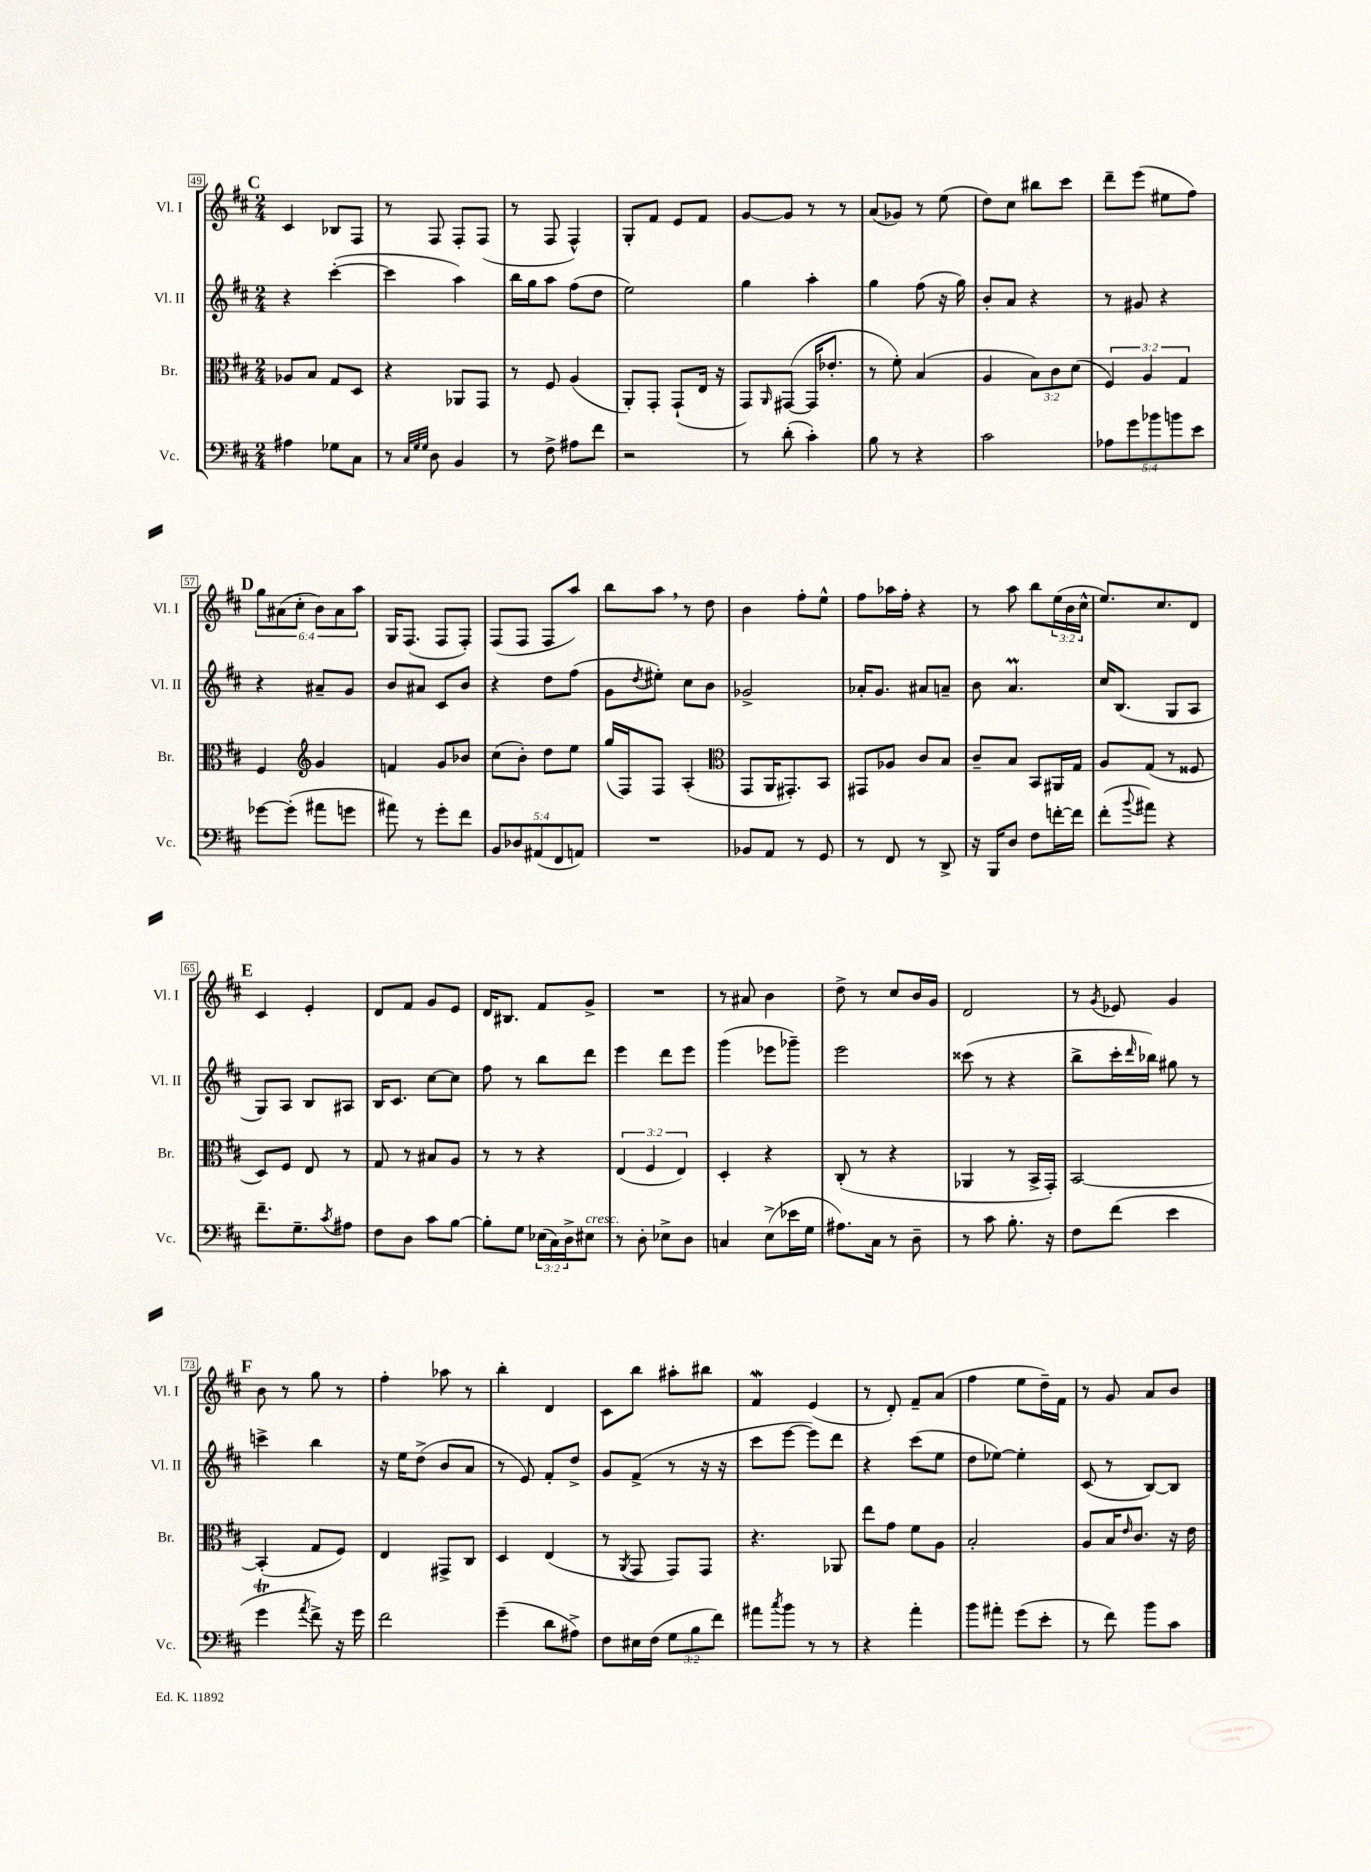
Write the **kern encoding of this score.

**kern	**kern	**kern	**kern
*part4	*part3	*part2	*part1
*staff4	*staff3	*staff2	*staff1
*I"Vc.	*I"Br.	*I"Vl. II	*I"Vl. I
*I'Vc.	*I'Br.	*I'Vl. II	*I'Vl. I
*clefF4	*clefC3	*clefG2	*clefG2
*k[f#c#]	*k[f#c#]	*k[f#c#]	*k[f#c#]
*M2/4	*M2/4	*M2/4	*M2/4
!!LO:REH:place=s1:t=C
=49	=49	=49	=49
4A#X\	8A-X/L	4r	4c#/
.	8B/J	.	.
8G-X\L	8G/L	([4ccc#'\	8B-X/L
8C#\J	8D/J	.	8F#/J
=50	=50	=50	=50
8r	4r	4ccc#\]	8r
32qqC#/LLL	.	.	.
32qqG/	.	.	.
32qqG/JJJ	.	.	.
8D\	.	.	8F#/
4BB/	8AA-X/L	4aa\)	8F#'/L
.	8GG/J	.	(8F#/J
=51	=51	=51	=51
8r	8r	16bb\LL	8r
.	.	16gg\J	.
8F#^\	8F#/	8aa\J	8F#/
8A#X\L	(4A/	(8ff#\L	4F#^^/)
8f#\J	.	8dd\J	.
=52	=52	=52	=52
2r	8AA'/L)	2ee\)	8G'/L
.	8GG'/J	.	8f#/J
.	(8GG`/L	.	8e/L
.	16E/Jk	.	8f#/J
.	16r	.	.
=53	=53	=53	=53
8r	8GG/L)	4gg\	[8g/L
.	16qqAA/	.	.
(8d'\	([8GG#X/J	.	8g/J]
4c#'\)	16GG#/KL]	4aa'\	8r
.	8.e-X'/J	.	.
.	.	.	8r
=54	=54	=54	=54
8B\	8r	4gg\	(8a/L
8r	8f#'\)	.	8g-X/J)
4r	(4B/	(8ff#\	8r
.	.	16r	(8ee\
.	.	16gg\)	.
=55	=55	=55	=55
2c#\	4A/	8b'/L	8dd\L)
.	.	8a/J	8cc#\J
.	12B\L)	4r	8bb#X\L
.	12c#\	.	.
.	.	.	8ccc#\J
.	(12d\J	.	.
=56	=56	=56	=56
10A-X\L	6F#/)	8r	8ddd~\L
10g\	.	.	.
.	.	8g#X/	(8eee\J
.	6A/	.	.
10b-X\	.	.	.
.	.	4r	8ee#X\L
10bn\	.	.	.
.	6G/	.	.
.	.	.	8ff#\J)
10e\J	.	.	.
!!LO:LB:g=z
!!LO:REH:place=s1:t=D
=57	=57	=57	=57
[8g-X\L	4F#/	4r	12gg\L
.	.	.	(12a#X\
(8g-'\J]	.	.	.
.	.	.	12cc#'\J
*	*clefG2	*	*
8a#X\L	4g/	8a#X~/L	12b\L)
.	.	.	12a#\
8gn\J	.	8g/J	.
.	.	.	12aa\J
=58	=58	=58	=58
8a#X\)	4fn/	8b/L	16G/KL
.	.	.	(8.F#/J
8r	.	8a#X/J	.
8g'\L	8g/L	8c#/L	8F#/L
8f#\J	8b-X/J	8b/J	8F#'/J)
=59	=59	=59	=59
10BB/L	(8cc#\L	4r	(8F#/L
10D-X/	.	.	.
.	8b'\J)	.	8F#/J
(10AA#X/	.	.	.
.	8dd\L	8dd\L	8F#/L
10FF#/	.	.	.
.	8ee\J	(8ff#\J	8aa/J)
10AAn/J)	.	.	.
=60	=60	=60	=60
2r	(16gg/LL	8g\L	8bb\L
.	16F#/J)	.	.
.	.	8qdd/	.
.	8F#/J	8ee#X'\J)	8aa,\J
.	(4A'/	8cc#\L	8r
.	.	8b\J	8dd\
=61	=61	=61	=61
*	*clefC3	*	*
8BB-X/L	8GG/L	2g-X^/	4b\
8AA/J	16AA/K	.	.
.	8.GG#X'/)	.	.
8r	.	.	8ff#'\L
8GG/	8BB/J	.	8ee^^\J
=62	=62	=62	=62
8r	8GG#X/L	16a-X'/KL	8ff#\L
.	.	8.g/J	.
8FF#/	8A-X/J	.	16aa-X\L
.	.	.	16ff#'\JJ
8r	8c#/L	8a#X/L	4r
8DD^/	8B/J	8an~/J	.
=63	=63	=63	=63
16r	8c#~/L	8b\	8r
16BBB/KL	.	.	.
8D/J	8B/J	4.aM/	8aa\
8F#\L	8BB/L	.	8bb\L
[16fn'\L	16AA#X/L	.	(24ee\L
.	.	.	24b\
16f\JJ]	16G/JJ	.	.
.	.	.	24cc#^^\JJ
=64	=64	=64	=64
(8f#'\L	8A/L	16cc#/KL	8.ee/L)
.	.	(8.B/J	.
8qqb/	.	.	.
8a#X\J)	(8G/J	.	.
.	.	.	8.cc#/
4r	8r	8G/L	.
.	8F##X/	8A/J	8d/J
!!LO:LB:g=z
!!LO:REH:place=s1:t=E
=65	=65	=65	=65
8.f#~\L	8D/L)	8G/L)	4c#/
.	8F#/J	8A/J	.
8.G~\	.	.	.
.	8E/	8B/L	4e'/
8qc#/	.	.	.
8A#X\J	8r	8A#X/J	.
=66	=66	=66	=66
8F#\L	8G/	16B/KL	8d/L
.	.	8.c#/J	.
8D\J	8r	.	8f#/J
8c#\L	8B#X/L	[8cc#\L	8g/L
[8B\J	8A/J	8cc#\J]	8e/J
=67	=67	=67	=67
8B'\L]	8r	8ff#\	16d/KL
.	.	.	8.B#X/J
8G\J	8r	8r	.
(24E-X\LL	4r	8bb\L	8f#/L
24C#\)	.	.	.
24D^\J	.	.	.
!LO:TX:a:i:t=cresc.	!	!	!
8E#X\J	.	8ddd\J	8g^/J
=68	=68	=68	=68
8r	(6E/	4eee\	2r
8D'\	.	.	.
.	6F#/	.	.
8E-X^\L	.	8ddd\L	.
.	6E/)	.	.
8D\J	.	8eee\J	.
=69	=69	=69	=69
4Cn/	4D'/	(4ggg\	8r
.	.	.	8a#X/
(8E^\L	4r	8eee-X\L	4b\
16e-X\L	.	8ggg-X~\J)	.
16G\JJ	.	.	.
=70	=70	=70	=70
8.A#X\L)	(8C#'/	2eee\	8dd^\
.	8r	.	8r
16C#\Jk	.	.	.
8r	4r	.	8cc#/L
8D~\	.	.	16b/L
.	.	.	16g/JJ
=71	=71	=71	=71
8r	4AA-X/	(8ccc##X\	2d/
8c#\	.	8r	.
8.B'\	8r	4r	.
.	16BB^/LL	.	.
16r	16GG'/JJ)	.	.
=72	=72	=72	=72
8F#\L	[2BB/	8bb^\L	8r
.	.	.	8qg/
(8f#\J	.	16ccc#'\L	8e-X/
.	.	16qqddd/	.
.	.	16bb-X\JJ)	.
4e\	.	8gg#X\	4g/
.	.	8r	.
!!LO:LB:g=z
!!LO:REH:place=s1:t=F
=73	=73	=73	=73
4gT\	(4BB'/]	4cccn^\	8b\
.	.	.	8r
8qa/	.	.	.
8f#^\)	8G/L	4bb\	8gg\
16r	8F#/J)	.	8r
16g\	.	.	.
=74	=74	=74	=74
2f#\	4E/	16r	4ff#'\
.	.	16ee\KL	.
.	.	(8dd^\J	.
.	8GG#X^/L	8b/L	8aa-X\
.	8C#/J	8a/J	8r
=75	=75	=75	=75
(4g~\	4D/	8r	4bb'\
.	.	8e/)	.
8d\L	(4E/	8f#'/L	4d/
8A#X^\J)	.	8dd^/J	.
=76	=76	=76	=76
8F#\L	8r	8g/L	8c#\L
.	8qAA/	.	.
16E#X\L	8GG/	(8f#^/J	8bb\J
(16F#\JJ	.	.	.
12G\L	8GG/L)	8r	8aa#X'\L
12B\	.	.	.
.	8GG/J	16r	8bb#X\J
12f#\J)	.	.	.
.	.	16r	.
=77	=77	=77	=77
8a#X\L	4.r	8ccc#\L	4f#W/
8qcc#/	.	.	.
8b\J	.	[8eee\J	.
8r	.	8eee\L])	(4e/
8r	8AA-X/	8ddd\J	.
=78	=78	=78	=78
4r	8ee\L	4r	8r
.	8g\J	.	8d'/)
4a'\	8f#\L	(8ccc#\L	8f#~/L
.	8A\J	8ee\J	(8a/J
=79	=79	=79	=79
8b\L	2B'/	8dd\L	4ff#\
8a#X'\J	.	[8ee-X\J)	.
(8g\L	.	4ee-'\]	8ee\L
8e'\J	.	.	16dd~\L)
.	.	.	16f#\JJ
=80	=80	=80	=80
8r	8A/L	(8c#/	8r
8f#\)	16B/K	8r	8g/
.	16qqe/	.	.
.	8.c#/J	.	.
8b\L	.	[8B/L)	8a/L
8c#\J	16r	8B/J]	8b/J
.	16e\	.	.
==	==	==	==
*-	*-	*-	*-
